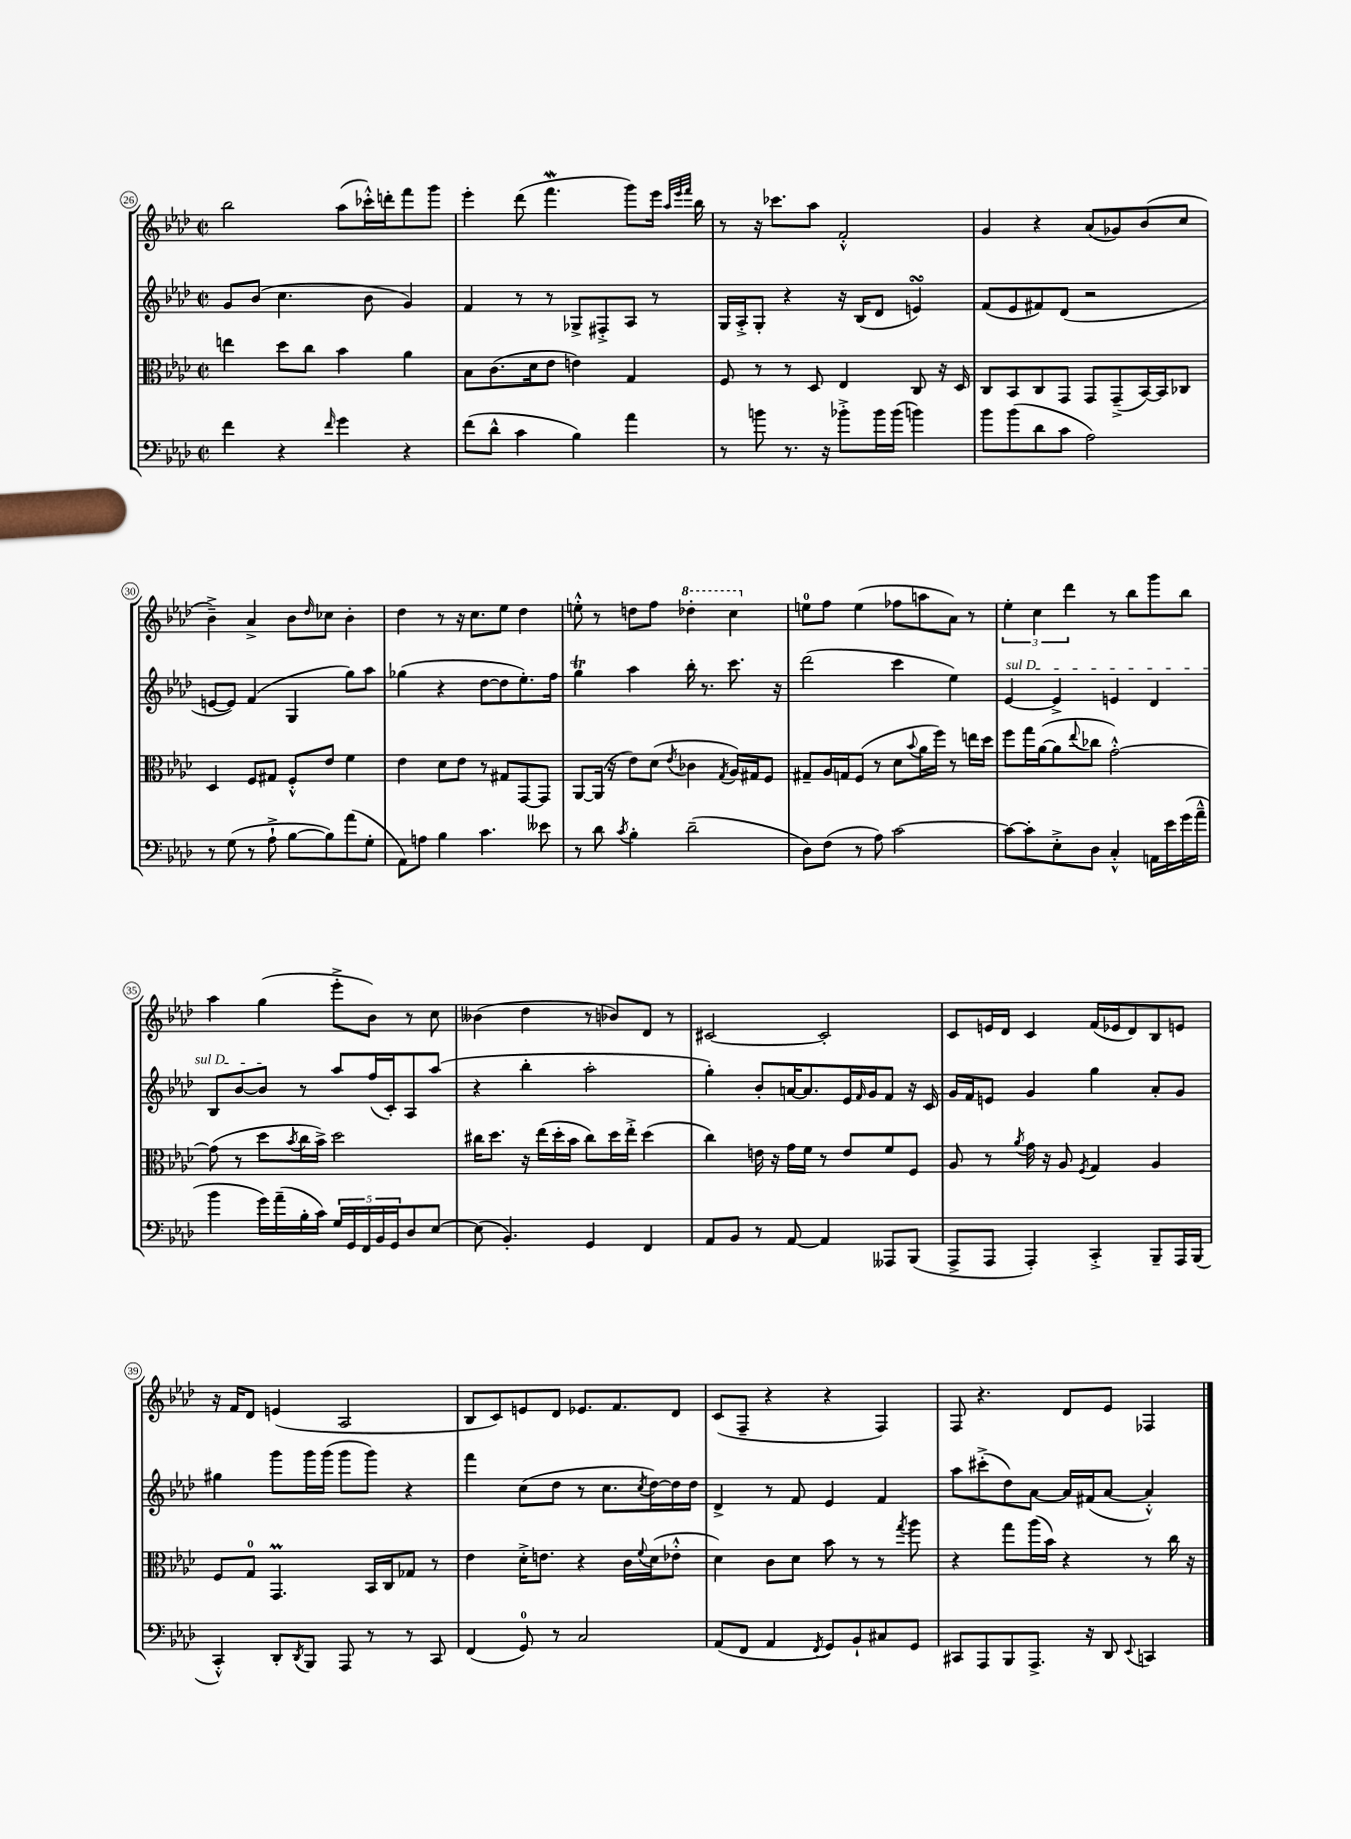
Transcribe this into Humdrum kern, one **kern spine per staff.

**kern	**kern	**kern	**kern
*part4	*part3	*part2	*part1
*staff4	*staff3	*staff2	*staff1
*clefF4	*clefC3	*clefG2	*clefG2
*k[b-e-a-d-]	*k[b-e-a-d-]	*k[b-e-a-d-]	*k[b-e-a-d-]
*M2/2	*M2/2	*M2/2	*M2/2
*met(c|)	*met(c|)	*met(c|)	*met(c|)
=26	=26	=26	=26
4f\	4een\	8g/L	2bb-\
.	.	(8b-/J	.
4r	8dd-\L	4.cc\	.
.	8cc\J	.	.
16qqf/	.	.	.
4g\	4b-\	.	(8aa-\L
.	.	8b-\	16ccc-X'^^\L)
.	.	.	16dddn'\J
4r	4a-\	4g/)	8fff\
.	.	.	8ggg\J
=27	=27	=27	=27
(8f\L	8B-\L	4f/	4eee-'\
8d-^^\J	(8.c\	.	.
4c\	.	8r	(8ddd-\
.	16d-\k	.	.
.	8e-\J	8r	4.fffW\
4B-\)	4en\)	8G-X^/L	.
.	.	8F#X'^/	.
4a-\	4G/	8A-/J	8ggg\L)
.	.	8r	16eee-\Jk
.	.	.	32qqaa-/LLL
.	.	.	32qqeee-/
.	.	.	32qqfff/JJJ
.	.	.	16bb-\
=28	=28	=28	=28
8r	8F/	16G/LL	8r
.	.	16A-'^/J	.
8bn\	8r	8G'/J	16r
.	.	.	8.ccc-X\L
8.r	8r	4r	.
.	8D-/	.	8aa-\J
16r	.	.	.
8b-X'^\L	4E-/	16r	2f'^^/
.	.	(16B-/KL	.
16b-\L	.	8d-/J	.
(16b-\JJ	.	.	.
4bn\)	8C/	4ensSsS/)	.
.	16r	.	.
.	16D-/	.	.
=29	=29	=29	=29
8b-\L	8C/L	(8f/L	4g/
(8b-\	8BB-/	8e-/	.
8d-\	8C/	8f#X/)	4r
8c\J	8GG/J	(8d-/J	.
2A-\)	8GG/L	2r	(8a-/L
.	(8GG~^/	.	8g-X/)
.	[16BB-/L)	.	(8b-/
.	16BB-/J]	.	.
.	8C-X/J	.	8cc/J
!!LO:LB:g=z
=30	=30	=30	=30
8r	4D-/	[8en/L	4b-~^\)
(8G\	.	8e/J])	.
8r	8F/L	(4f/	4a-^/
8A-`^\	8G#X/J	.	.
[8B-\L	8F'^^/L	4G/	8b-\L
.	.	.	16qqdd-/
8B-\])	8e-/J	.	8cc-X\J
(8a-\	4f\	8gg\L)	4b-'\
8G'\J	.	8aa-\J	.
=31	=31	=31	=31
8AA-\L)	4e-\	(4gg-X\	4dd-\
8An\J	.	.	.
4B-\	8d-\L	4r	8r
.	8e-\J	.	16r
.	.	.	8.cc\L
4.c\	8r	[8dd-\L	.
.	8G#X/L	8dd-\]	8ee-\J
.	[8GG/	8.ee-'\)	4dd-\
8e--X\	8GG/J]	.	.
.	.	16ff\Jk	.
=32	=32	=32	=32
8r	[8AA-/L	4ggt\	8een'^^\
8d-\	(16AA-/Jk]	.	8r
.	16r	.	.
8qc/	.	.	.
4B-'\	8e-\L)	4aa-\	8ddn\L
.	(8d-\J	.	8ff\J
.	8qe-/	.	.
*	*	*	*8va
(2d-~\	4c-X\	16bb-'\	4ddd-X'\
.	.	8.r	.
.	8qG/	.	.
.	16A-/LL)	8.ccc\	4ccc\
.	16G#X/J	.	.
.	8F/J	.	.
.	.	16r	.
=33	=33	=33	=33
*	*	*	*X8va
8D-\L)	8G#X~/L	(2ddd-\	8een\L
(8F\J	16A-/L	.	8ff\J
.	16Gn/J	.	.
8r	(8F/J	.	(4ee\
8A-\)	8r	.	.
[2c\	8d-\L	4ccc\	8ff-X\L
.	8qqb-/	.	.
.	16a-\L	.	8aan\
.	16ff\JJ)	.	.
.	8r	4ee-\)	8a-\J)
.	16een\LL	.	8r
.	16dd-\JJ	.	.
=34	=34	=34	=34
!	!	!LO:TX:a:i:t=sul D	!
8c\L_	8ff\L	[4e-/	6ee-'\
8c'\]	16gg\L	.	.
.	.	.	6cc\
.	([16a-\J	.	.
8E-'^\	8a-\]	4e-^/]	.
.	.	.	6ddd-\
.	8qqee-/	.	.
8D-\J	8cc-X\J	.	.
4C'^^/	[2g'^^\)	4en/	8r
.	.	.	8bb-\L
16AAn\LL	.	4d-/	8ggg\
16e-\	.	.	.
(16g\	.	.	8bb-\J
16a-~^^\JJ	.	.	.
!!LO:LB:g=z
=35	=35	=35	=35
4b-\	(8g\]	8B-/L	4aa-\
.	8r	[8b-/	.
16g\LL)	8dd-\L	8b-/J]	(4gg\
(16a-~\	.	.	.
.	8qb-/	.	.
16B-'\	16cc\L	8r	.
16c\JJ)	16b-^\JJ)	.	.
20G/LL	2dd-\	8aa-/L	8eee-'^\L
20GG/	.	.	.
20FF/	.	.	.
.	.	(16ff/L	8b-\J)
20BB-/	.	.	.
.	.	16c'/J)	.
20GG/J	.	.	.
8D-/	.	8A-/	8r
[8E-/J	.	(8aa-/J	8cc\
=36	=36	=36	=36
(8E-\]	16cc#X\KL	4r	(4b--X\
.	8.dd-\J	.	.
4.BB-'/)	.	.	.
.	16r	4bb-'\	4dd-\
.	(16ee-\LL	.	.
.	16dd-'\	.	.
.	16b-\JJ	.	.
4GG/	8cc#\L)	2aa-'\	8r
.	16dd-\L	.	8b-X/L)
.	16ee-'^\JJ	.	.
4FF/	(4dd-\	.	8d-/J
.	.	.	8r
=37	=37	=37	=37
8AA-/L	4cc\)	4gg'\)	[2c#X/
8BB-/J	.	.	.
8r	16en\	8b-'/L	.
.	16r	.	.
[8AA-/	16g\LL	[16an/K	.
.	16f\JJ	8.a/]	.
4AA-/]	8r	.	2c#'/]
.	8e/L	16e-/L	.
.	.	16qqf/	.
.	.	16g/J	.
8AAA--X/L	8f/	8f/J	.
(8BBB-/J	8F/J	16r	.
.	.	16c/	.
=38	=38	=38	=38
8AAA-^/L	8A-/	16g/LL	8c/L
.	.	16f/J	.
8AAA-/J	8r	8en/J	16en/L
.	.	.	16d-/JJ
.	8qa-/	.	.
4AAA-'/)	16g\	4g/	4c/
.	16r	.	.
.	8A-/	.	.
.	8qF/	.	.
4CC'^/	4G/	4gg\	(16f/LL
.	.	.	16e-X/J
.	.	.	8d-/)
8BBB-~/L	4A-/	8a-'/L	8B-/
16AAA-/L	.	8g/J	8en/J
(16BBB-/JJ	.	.	.
!!LO:LB:g=z
=39	=39	=39	=39
4CC'^^/)	8F/L	4gg#X\	16r
.	.	.	16f/KL
.	8G/J	.	8d-/J
8DD-'/L	4.GGm/	8ggg\L	(4en/
8qDD-/	.	.	.
8BBB-/J	.	16ggg\L	.
.	.	(16ggg\JJ	.
8AAA-/	.	8ggg\L	2A-/
8r	16BB-/LL	8ggg\J)	.
.	16C/J	.	.
8r	8G-X/J	4r	.
8CC/	8r	.	.
=40	=40	=40	=40
(4FF/	4e-\	4fff\	8B-/L
.	.	.	8c/)
8GG/)	16d-'^\KL	(8cc\L	8en/
.	8.en\J	.	.
8r	.	8dd-\J	8d-/J
2C/	4r	8r	8.e-X/L
.	.	8.cc\L	.
.	.	.	8.f/
.	16c\LL	.	.
.	8qqf/	8qcc/	.
.	(16d-\J	[16dd-\L)	.
.	8e-X'^^\J	16dd-\]	8d-/J
.	.	16dd-\JJ	.
=41	=41	=41	=41
(8AA-/L	4d-\)	4d-^/	(8c/L
8FF/J	.	.	8F~/J
4AA-/	8c\L	8r	4r
.	8d-\J	8f/	.
8qFF/	.	.	.
8GG/L)	8b-\	4e-/	4r
8BB-`/	8r	.	.
8C#X/	8r	4f/	4F/)
.	8qgg/	.	.
8GG/J	8aa-\	.	.
=42	=42	=42	=42
8CC#X/L	4r	8aa-\L	8F/
8AAA-/	.	(8ccc#X'^\	4.r
8BBB-/	8gg\L	8dd-\)	.
8.AAA-^/J	(16aa-\L	[8a-\J	.
.	16b-\JJ)	.	.
.	4r	16a-/LL]	8d-/L
16r	.	(16f#X/J	.
8DD-/	.	[8a-/J	8e-/J
8qqEE-/	.	.	.
4CCn/	8r	4a-'^^/])	4F-X/
.	16cc\	.	.
.	16r	.	.
==	==	==	==
*-	*-	*-	*-
